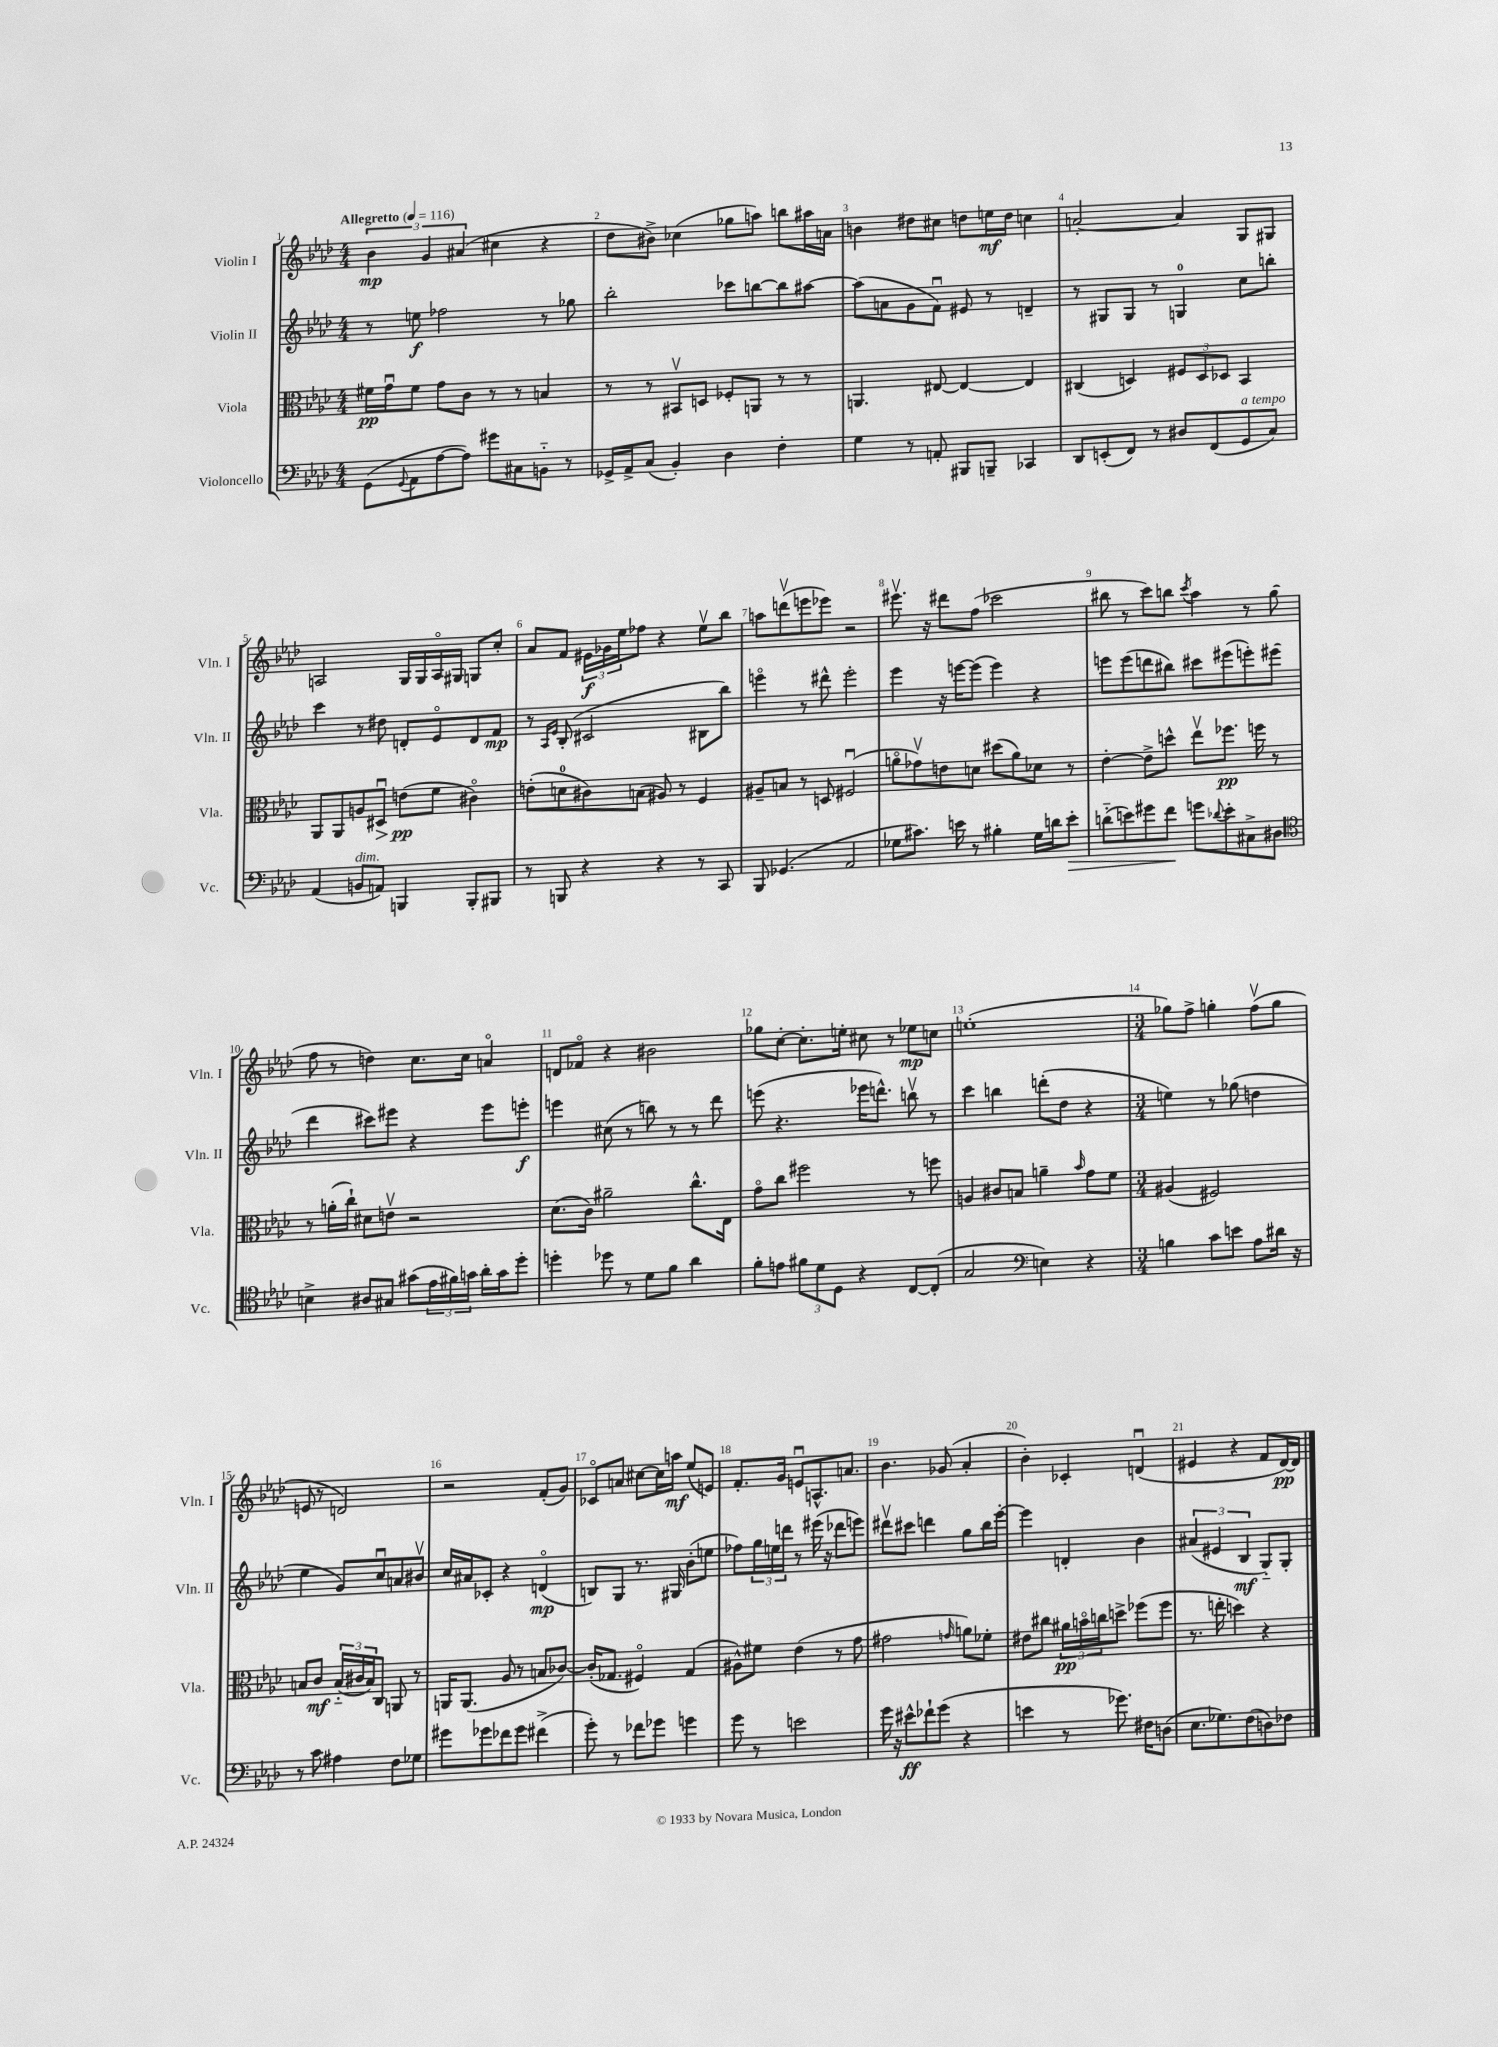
<<
\new StaffGroup <<
\new Staff = "s0" \with { instrumentName = "Violin I" shortInstrumentName = "Vln. I" } {
    \clef treble \key aes \major \numericTimeSignature \time 4/4 \tempo "Allegretto" 4 = 116
    \tuplet 3/2 { bes'4\mp g'4 ais'4( } cis''4 r4 |
    des''8 bis'8->) ces''4( ges''8 a''8) b''8 ais''16 a'16 |
    b'4 dis''8 cis''8 d''8 e''16\mf d''16 c''4 |
    a'2~-. a'4 g8 gis8 |
    a2 g16 g16 a16\flageolet gis16 g8 c''8-. |
    aes'8 f'8 \tuplet 3/2 { eis'16\f ges'16 ees''16 } fes''8 r4 ees''8\upbow bes''8 |
    a''8 d'''8\upbow( e'''8 ees'''8) r2 |
    eis'''8.\upbow r16 dis'''8 f''8( ces'''2 |
    bis''8 r8 c'''8) b''8 \acciaccatura { c'''8 } aes''4 r8 g''8( |
    f''8 r8 d''4) c''8. c''16 a'4\flageolet |
    d'8 fes'8\flageolet r4 bis'2 |
    ges''8 c''8~-. c''8.-. e''16-. cis''8 r8 ees''8\mp c''8 |
    e''1-.( |
    \numericTimeSignature \time 3/4 ges''8) f''8-> g''4-. f''8\upbow( g''8 |
    e'8 r8 d'2) |
    r2 f'8-.( g'8) |
    ces'8\flageolet a'8 cis''8~ cis''16 a''16\mf ees''8( e'8) |
    f'8.-. g'16 e'8\downbow a8.-^ a'8. |
    bes'4. ges'8( aes'4-. |
    bes'4-.) ces'4-. d'4\downbow( |
    eis'4 r4 f'8 des'16~\pp) des'16 \bar "|." |
}
\new Staff = "s1" \with { instrumentName = "Violin II" shortInstrumentName = "Vln. II" } {
    \clef treble \key aes \major \numericTimeSignature \time 4/4
    r8 e''8\f fes''2 r8 ges''8 |
    bes''2-. ces'''8 b''8~ b''8 ais''8~ |
    ais''8( a'8 g'8 f'8\downbow) eis'8 r8 d'4-- |
    r8 gis8 gis8 r8 g4-0 c''8 b''8-. |
    c'''4 r8 dis''8 d'8-. ees'8\flageolet d'8 f'8\mp |
    r8 \grace { aes16 ees'16 } bes8-.( cis'2 bis8 bes''8) |
    e'''4\flageolet r8 dis'''8-^ e'''2-. |
    ees'''4 r16 e'''16~ e'''8( e'''4) r4 |
    e'''8 e'''8( d'''8 bis''8) cis'''8 eis'''8( e'''8-.) eis'''8( |
    des'''4 cis'''8) eis'''8 r4 eis'''8 e'''8-.\f |
    e'''4 cis''8( r8 b''8) r8 r8 des'''8 |
    e'''8( r4. ees'''16 d'''8.-^) b''8\upbow r8 |
    c'''4 b''4 d'''8-.( des''8 r4 |
    \numericTimeSignature \time 3/4 e''4) r8 ges''8( d''4 |
    ees''4 g'8) c''8\downbow a'8 bis'8\upbow |
    c''16 ais'16 ces'8-. r4 d'4\flageolet\mp( |
    b8) g8 r8. gis16 bes'8-.( e''8 |
    fes''8) \tuplet 3/2 { g''16 e''16 d'''16 } r8 eis'''16( r16 des'''8 e'''8) |
    dis'''8\upbow cis'''8 d'''4 g''8 bes''16 ees'''16~-. |
    ees'''4 d'4-. bes'4 |
    \tuplet 3/2 { ais'4( eis'4 bes4\mf } g8-_) g8-. \bar "|." |
}
\new Staff = "s2" \with { instrumentName = "Viola" shortInstrumentName = "Vla." } {
    \clef alto \key aes \major \numericTimeSignature \time 4/4
    fis'16\pp g'16\downbow fis'8 g'8 c'8 r8 r8 b4 |
    r8 r8 bis,8\upbow d8 fes8-. a,8 r8 r8 |
    a,4. eis8~ eis4~ eis4 |
    cis4( d4) \tuplet 3/2 { fis8 d8 des8 } bes,4 |
    aes,8 aes,8 a8 dis8\downbow\> e'8\pp\!( f'8 cis'4\flageolet) |
    e'8-.( d'8-0 cis'8) b8( ais8) r8 f4 |
    ais8-- b8 r8 d8 fis2\downbow( |
    a'8\flageolet ges'8\upbow) e'8 d'8 dis''8( a'8) des'8 r8 |
    ees'4~-. ees'8-> d''8-^ ees''8\upbow fes''8.\pp f''16 r8 |
    r8 a'16-.( c''16-!) dis'8 e'8\upbow r2 |
    des'8.( c'16) ais'2-- c''8.-^ ees16 |
    g'8\flageolet c''8 fis''2 r8 f''8 |
    a4 cis'8 b8 a'4-- \grace { bes'16 } g'8 f'8 |
    \numericTimeSignature \time 3/4 ais4( fis2) |
    b8 c'8\mf \tuplet 3/2 { b16-_( cis'16 b16) } c8 a,8 r8 |
    a,16 a,8.( aes8 r8 b8 ces'8~) |
    ces'16-.( ges8. fis4\flageolet) ges4( |
    ais8-^) fis'8 ees'4( r8 g'8 |
    gis'2 \grace { g'16 } a'8) fes'8-. |
    eis'8 cis''8 \tuplet 3/2 { ais'16\pp b'16\flageolet c''16 } d''8-> fes''8( fes''8 |
    r8. e''16-. d''4) r4 \bar "|." |
}
\new Staff = "s3" \with { instrumentName = "Violoncello" shortInstrumentName = "Vc." } {
    \clef bass \key aes \major \numericTimeSignature \time 4/4
    g,8( \appoggiatura { g,8 } aes,8 aes8~ aes8) gis'8 cis8 b,8-_ r8 |
    ges,16-> aes,16-> c8( bes,4-.) des4 f4-. |
    g4 r8 a,8-. bis,,8 b,,8-- ces,4 |
    des,8 e,8-.( f,8) r8 dis8 f,8( g,8^\markup { \italic "a tempo" } c8) |
    aes,4( b,8^\markup { \italic "dim." } a,8) b,,4 b,,8-. bis,,8 |
    r8 b,,8 r4 r4 r8 c,8 |
    bes,,8 ges,4.( aes,2 |
    ges8 cis'8.) e'16 r8 bis4-. ges16 d'16 e'8-.\> |
    d'8-_( e'8) gis'8 f'8\! g'8 \appoggiatura { des'8 } e'8-. cis8-> dis8 |
    \clef tenor b4-> ais8 gis8 gis'8( \tuplet 3/2 { ees'16 fis'16) g'16 } aes'16-. g'16 des''8-. |
    d''4-. des''8 r8 des'8 f'8 aes'4 |
    f'8-. e'8 \tuplet 3/2 { fis'8 des'8 des8 } r4 c8~ c8-.( |
    g2 \clef bass e4) r4 |
    \numericTimeSignature \time 3/4 b4 c'8 e'8 aes8 dis'16 r16 |
    r8 c'8 ais4 f8 ges8 |
    gis'8 ges'8 fes'8 ges'8 fis'4->( |
    g'8-.) r8 fes'8 ges'8 g'4 |
    g'8 r8 e'2 |
    g'16 r16 eis'8-^\ff fes'8-! g'8( r4 |
    e'4 r8 ges'8.) fis16 d8( |
    ees8. ges8.) f8( d8) fes8 \bar "|." |
}
>>
>>
\layout { \context { \Score \override BarNumber.break-visibility = ##(#f #t #t) barNumberVisibility = #all-bar-numbers-visible } }
